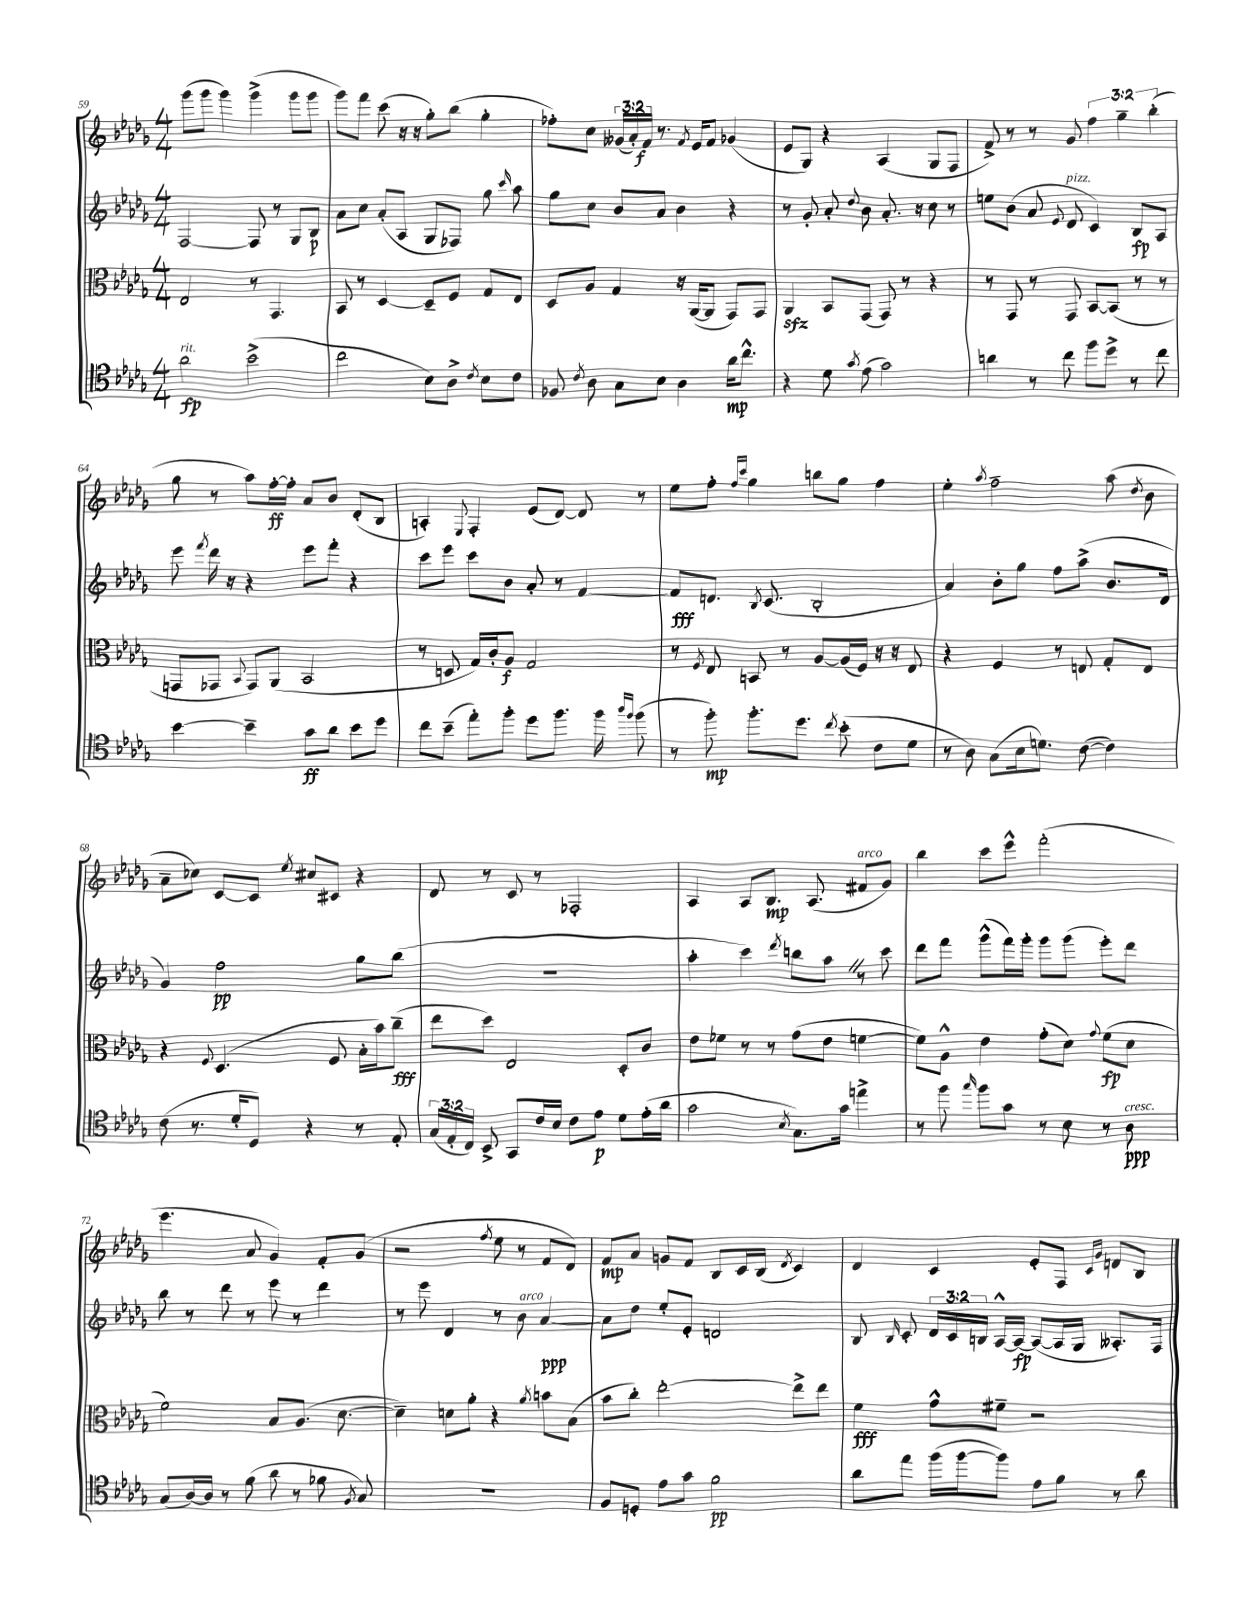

**kern	**dynam	**kern	**dynam	**kern	**dynam	**kern	**dynam
*part4	*part4	*part3	*part3	*part2	*part2	*part1	*part1
*staff4	*staff4	*staff3	*staff3	*staff2	*staff2	*staff1	*staff1
*clefC4	*	*clefC3	*	*clefG2	*	*clefG2	*
*k[b-e-a-d-g-]	*	*k[b-e-a-d-g-]	*	*k[b-e-a-d-g-]	*	*k[b-e-a-d-g-]	*
*M4/4	*	*M4/4	*	*M4/4	*	*M4/4	*
=59	=59	=59	=59	=59	=59	=59	=59
!LO:TX:a:i:t=rit.	!	!	!	!	!	!	!
2a-\	fp	2E-/	.	[2F/	.	(8ggg-\L	.
.	.	.	.	.	.	8ggg-\J	.
.	.	.	.	.	.	4ggg-\)	.
(2b-^\	.	8r	.	8F/]	.	(4ggg-^\	.
.	.	4.GG-/	.	8r	.	.	.
.	.	.	.	8G-/L	.	8ggg-\L	.
.	.	.	.	8B-/J	p	8ggg-\J	.
=60	=60	=60	=60	=60	=60	=60	=60
2cc\	.	8BB-/	.	8a-\L	.	8ggg-\L)	.
.	.	8r	.	8cc\J	.	8fff\J	.
.	.	[4D-/	.	(8a-'/L	.	(8ccc\	.
.	.	.	.	8A-/J	.	16r	.
.	.	.	.	.	.	16r	.
8B-\L)	.	8D-~/L]	.	8G-/L	.	8gg-'\L)	.
8A-^\J	.	8F/J	.	8F-X/J)	.	(8bb-\J	.
8qc/	.	.	.	.	.	.	.
8B-\L	.	8G-/L	.	8gg-\	.	4gg-'\	.
.	.	.	.	16qqccc/	.	.	.
8c\J	.	8E-/J	.	8aa-\	.	.	.
=61	=61	=61	=61	=61	=61	=61	=61
8F-X/	.	8D-/L	.	8gg-\L	.	8ff-X'\L)	.
8qc/	.	.	.	.	.	.	.
8A-\	.	8A-/J	.	8cc\J	.	8cc\J	.
8G-\L	.	4G-/	.	8b-/L	.	(24g--X/LL	.
.	.	.	.	.	.	24a-'/)	.
.	.	.	.	.	.	24f/JJ	f
8B-\J	.	.	.	8a-/J	.	8.r	.
4A-\	.	16r	.	4b-\	.	.	.
.	.	.	.	.	.	8qf/	.
.	.	([16AA-/KL	.	.	.	16e-/KL	.
.	.	8AA-/J]	.	.	.	8f/J	.
16a-\KL	mp	8GG-/L)	.	4r	.	(4g-X/	.
8.cc^^\J	.	.	.	.	.	.	.
.	.	8GG-/J	.	.	.	.	.
=62	=62	=62	=62	=62	=62	=62	=62
4r	.	4AA-zz/	.	8r	.	8e-/L	.
.	.	.	.	8g-'/	.	8G-/J)	.
8d-\	.	8BB-/L	.	8a-'/	.	4r	.
8qg-/	.	.	.	8qqdd-/	.	.	.
(8e-\	.	(8GG-/J	.	8b-\	.	.	.
2g-\)	.	8GG-/)	.	8.a-'/	.	(4A-/	.
.	.	8r	.	.	.	.	.
.	.	.	.	16r	.	.	.
.	.	4r	.	8cc\	.	8G-/L	.
.	.	.	.	8r	.	8F/J	.
=63	=63	=63	=63	=63	=63	=63	=63
4an\	.	8r	.	8een\L	.	8f^/)	.
.	.	8GG-/	.	(8b-\J	.	8r	.
8r	.	8r	.	8a-/	.	8r	.
.	.	.	.	8qqe-/	.	.	.
!	!	!	!	!LO:TX:a:i:t=pizz.	!	!	!
8cc\	.	8GG-/	.	8d-/	.	8g-/	.
8ff\L	.	[8BB-/L	.	4c/)	.	6ff\	.
8dd-^\J	.	(8BB-/J]	.	.	.	.	.
.	.	.	.	.	.	6gg-~\	.
8r	.	8r	.	8B-/L	fp	.	.
.	.	.	.	.	.	(6bb-'\	.
8cc\	.	8r	.	8A-/J	.	.	.
!!LO:LB:g=z
=64	=64	=64	=64	=64	=64	=64	=64
[4b-\	.	8GGn/L	.	8eee-\	.	8gg-\	.
.	.	.	.	8qfff/	.	.	.
.	.	8GG-X/J	.	16ddd-\	.	8r	.
.	.	.	.	16r	.	.	.
.	.	8qqBB-/	.	.	.	.	.
4b-~\]	.	8GG-/L)	.	4r	.	8aa-\L)	.
.	.	(8AA-/J	.	.	.	[16ff'\L	ff
.	.	.	.	.	.	16ff'\JJ]	.
8g-\L	ff	2BB-/	.	8eee-\L	.	8a-/L	.
8a-\J	.	.	.	8fff'\J	.	8b-/J	.
8b-\L	.	.	.	4r	.	(8d-'/L	.
8dd-\J	.	.	.	.	.	8B-/J	.
=65	=65	=65	=65	=65	=65	=65	=65
8cc\L	.	8r	.	8ccc\L	.	4An'/)	.
(8b-~\J	.	8Dn/	.	8eee-\J	.	.	.
.	.	.	.	.	.	8qqE-/	.
8ee-'\L)	.	16G-/LL)	.	8ccc\L	.	4F'/	.
.	.	16c'/J	.	.	.	.	.
8ff'\J	.	8A-/J	f	8b-\J	.	.	.
8dd-\L	.	2G-/	.	8a-'/	.	(8e-/L	.
8.ff\J	.	.	.	8r	.	[8d-/J)	.
.	.	.	.	[4f/	.	8d-/]	.
16ff\	.	.	.	.	.	.	.
16qqaa-/LL	.	.	.	.	.	.	.
16qqff/JJ	.	.	.	.	.	.	.
(8ff\	.	.	.	.	.	8r	.
=66	=66	=66	=66	=66	=66	=66	=66
8r	.	8r	.	8f/L]	fff	8ee-\L	.
.	.	8qF/	.	.	.	.	.
8ff'\)	mp	8E-/	.	8.dn/J	.	8ff'\J	.
.	.	.	.	.	.	16qqff/LL	.
.	.	.	.	.	.	16qqccc/JJ	.
8.ff'\L	.	8BBn/	.	.	.	4gg-\	.
.	.	.	.	8qB-/	.	.	.
.	.	.	.	(8.c/	.	.	.
.	.	8r	.	.	.	.	.
8.dd-\J	.	.	.	.	.	.	.
.	.	[8A-/L	.	2B-'/	.	8bbn\L	.
8qcc/	.	.	.	.	.	.	.
(8b-'\	.	(16A-/L]	.	.	.	8gg-\J	.
.	.	16F/JJ)	.	.	.	.	.
8c\L	.	16r	.	.	.	4ff\	.
.	.	16r	.	.	.	.	.
8d-\J	.	8E-/	.	.	.	.	.
=67	=67	=67	=67	=67	=67	=67	=67
8r	.	4r	.	4a-/)	.	4ee-'\	.
8A-\)	.	.	.	.	.	.	.
.	.	.	.	.	.	8qaa-/	.
(8G-\L	.	4F/	.	8b-'\L	.	2ff~\	.
16B-\k	.	.	.	8gg-\J	.	.	.
8.dn\J)	.	.	.	.	.	.	.
.	.	8r	.	8ff\L	.	.	.
([8c\	.	8En/	.	(8aa-^\J	.	.	.
4c\])	.	8G-'/L	.	8.b-/L	.	(8aa-\	.
.	.	.	.	.	.	8qdd-/	.
.	.	8E/J	.	.	.	8b-\	.
.	.	.	.	16d-/Jk	.	.	.
!!LO:LB:g=z
=68	=68	=68	=68	=68	=68	=68	=68
(8c\	.	4r	.	4g-/)	.	8a-~\L	.
8.r	.	.	.	.	.	8cc-X\J)	.
.	.	8qqF/	.	.	.	.	.
.	.	(4.D-/	.	2ff\	pp	[8c/L	.
16d-'/KL	.	.	.	.	.	.	.
8D-/J)	.	.	.	.	.	8c/J]	.
.	.	.	.	.	.	8qee-/	.
4r	.	.	.	.	.	8cc#X/L	.
.	.	8F/	.	.	.	8c#X/J	.
8r	.	16B-'\LL	.	8gg-\L	.	4r	.
.	.	16b-\J)	.	.	.	.	.
8E-'/	.	(8cc~\J	fff	(8bb-\J	.	.	.
=69	=69	=69	=69	=69	=69	=69	=69
(24G-/LL	.	8ee-\L	.	1r	.	8d-/	.
24E-'/	.	.	.	.	.	.	.
24C/JJ)	.	.	.	.	.	.	.
8BB-^/	.	8dd-\J)	.	.	.	8r	.
8GG-/L	.	2E-/	.	.	.	8c/	.
16c/L	.	.	.	.	.	8r	.
16B-/JJ	.	.	.	.	.	.	.
8c\L	.	.	.	.	.	2F-X'/	.
8e-\J	p	.	.	.	.	.	.
8d-\L	.	8D-'/L	.	.	.	.	.
(16e-'\L	.	8c/J	.	.	.	.	.
16a-\JJ	.	.	.	.	.	.	.
=70	=70	=70	=70	=70	=70	=70	=70
2g-\	.	8e-\L	.	4aa-'\	.	4A-/	.
.	.	8f-X\J	.	.	.	.	.
.	.	8r	.	4ccc\)	.	8A-/L	.
.	.	8r	.	.	.	8.B-/J	mp
8qB-/	.	.	.	8qddd-/	.	.	.
8.G-\L)	.	(8g-\L	.	8bbn\L	.	.	.
.	.	.	.	.	.	(8.A-/	.
.	.	8e-\J	.	8aa-Z\J	.	.	.
16g-\Jk	.	.	.	.	.	.	.
!	!	!	!	!	!	!LO:TX:a:i:t=arco	!
4een^\	.	[4fn\	.	8r	.	8f#X/L	.
.	.	.	.	8ccc\	.	8g-/J)	.
=71	=71	=71	=71	=71	=71	=71	=71
8r	.	8f\L])	.	8ddd-\L	.	4bb-\	.
8ff\	.	8A-^^\J	.	8fff\J	.	.	.
16qqgg-/	.	.	.	.	.	.	.
8ff\L	.	4e-\	.	(8ggg-^^\L	.	8ccc\L	.
8g-\J	.	.	.	16fff\L)	.	8eee-^^\J	.
.	.	.	.	16ggg-'\JJ	.	.	.
8r	.	(8g-'\L	.	8ggg-\L	.	(2fff'\	.
8B-\	.	8d-\J)	.	(8ggg-\J	.	.	.
.	.	8qqg-/	.	.	.	.	.
8r	.	(8f\L	fp	8eee-'\L)	.	.	.
!LO:TX:a:i:t=cresc.	!	!	!	!	!	!	!
8A-\	ppp	8d-\J	.	8ddd-\J	.	.	.
!!LO:LB:g=z
=72	=72	=72	=72	=72	=72	=72	=72
(8G-/L	.	2f\)	.	8bb-\	.	4.eee-\	.
[16A-/L)	.	.	.	8r	.	.	.
16A-/JJ]	.	.	.	.	.	.	.
8r	.	.	.	8ddd-\	.	.	.
(8f\	.	.	.	8r	.	8a-/	.
8a-\	.	8B-/L	.	8eee-\	.	4g-/)	.
8r	.	(8.A-/J	.	8r	.	.	.
8f-X\	.	.	.	4ddd-\	.	8f'/L	.
.	.	[8.d-\	.	.	.	.	.
8qF/	.	.	.	.	.	.	.
8G-/)	.	.	.	.	.	(8g-/J	.
=73	=73	=73	=73	=73	=73	=73	=73
1r	.	4d-~\])	.	8r	.	2r	.
.	.	.	.	8eee-\	.	.	.
.	.	8dn\L	.	4d-/	.	.	.
.	.	8a-'\J	.	.	.	.	.
.	.	.	.	.	.	8qff/	.
.	.	4r	.	8r	.	8ee-\	.
!	!	!	!	!LO:TX:a:i:t=arco	!	!	!
.	.	.	.	8b-\	.	8r	.
.	.	8qa-/	.	.	.	.	.
.	.	8bn\L	.	[4a-/	ppp	8f/L	.
.	.	(8B-\J	.	.	.	8d-/J)	.
=74	=74	=74	=74	=74	=74	=74	=74
8F/L	.	8b-\L	.	8a-\L]	.	8f/L	mp
8Dn'/J	.	8cc'\J)	.	8dd-\J	.	8a-/J	.
8e-\L	.	[2ee-'\	.	8ee-'/L	.	8gn/L	.
8g-\J	.	.	.	8e-'/J	.	8f/J	.
2f\	pp	.	.	2dn/	.	8B-/L	.
.	.	.	.	.	.	16c/L	.
.	.	.	.	.	.	(16B-/JJ	.
.	.	.	.	.	.	8qd-/	.
.	.	8ee-^\L]	.	.	.	4c/)	.
.	.	8ee-\J	.	.	.	.	.
=75	=75	=75	=75	=75	=75	=75	=75
8a-\L	.	4f\	fff	8B-/	.	4d-/	.
.	.	.	.	16qqB-/	.	.	.
8ee-\J	.	.	.	8c'/	.	.	.
(16ff\LL	.	8g-^^\L	.	24d-/LL	.	4c/	.
.	.	.	.	24c/	.	.	.
[16ff\J	.	.	.	.	.	.	.
.	.	.	.	24Bn/JJ	.	.	.
8ff\J])	.	8f#X~\J	.	[16A-^^/LL	.	.	.
.	.	.	.	16A-/JJ_	fp	.	.
8e-\L	.	2r	.	(8A-/L_	.	8e-'/L	.
8f\J	.	.	.	16A-/L]	.	8F/J	.
.	.	.	.	16G-/JJ	.	.	.
.	.	.	.	.	.	16qqc/LL	.
.	.	.	.	.	.	16qqg-/JJ	.
8r	.	.	.	8.A--X'/L)	.	8dn/L	.
8a-\	.	.	.	.	.	8B-/J	.
.	.	.	.	16F/Jk	.	.	.
==	==	==	==	==	==	==	==
*-	*-	*-	*-	*-	*-	*-	*-
